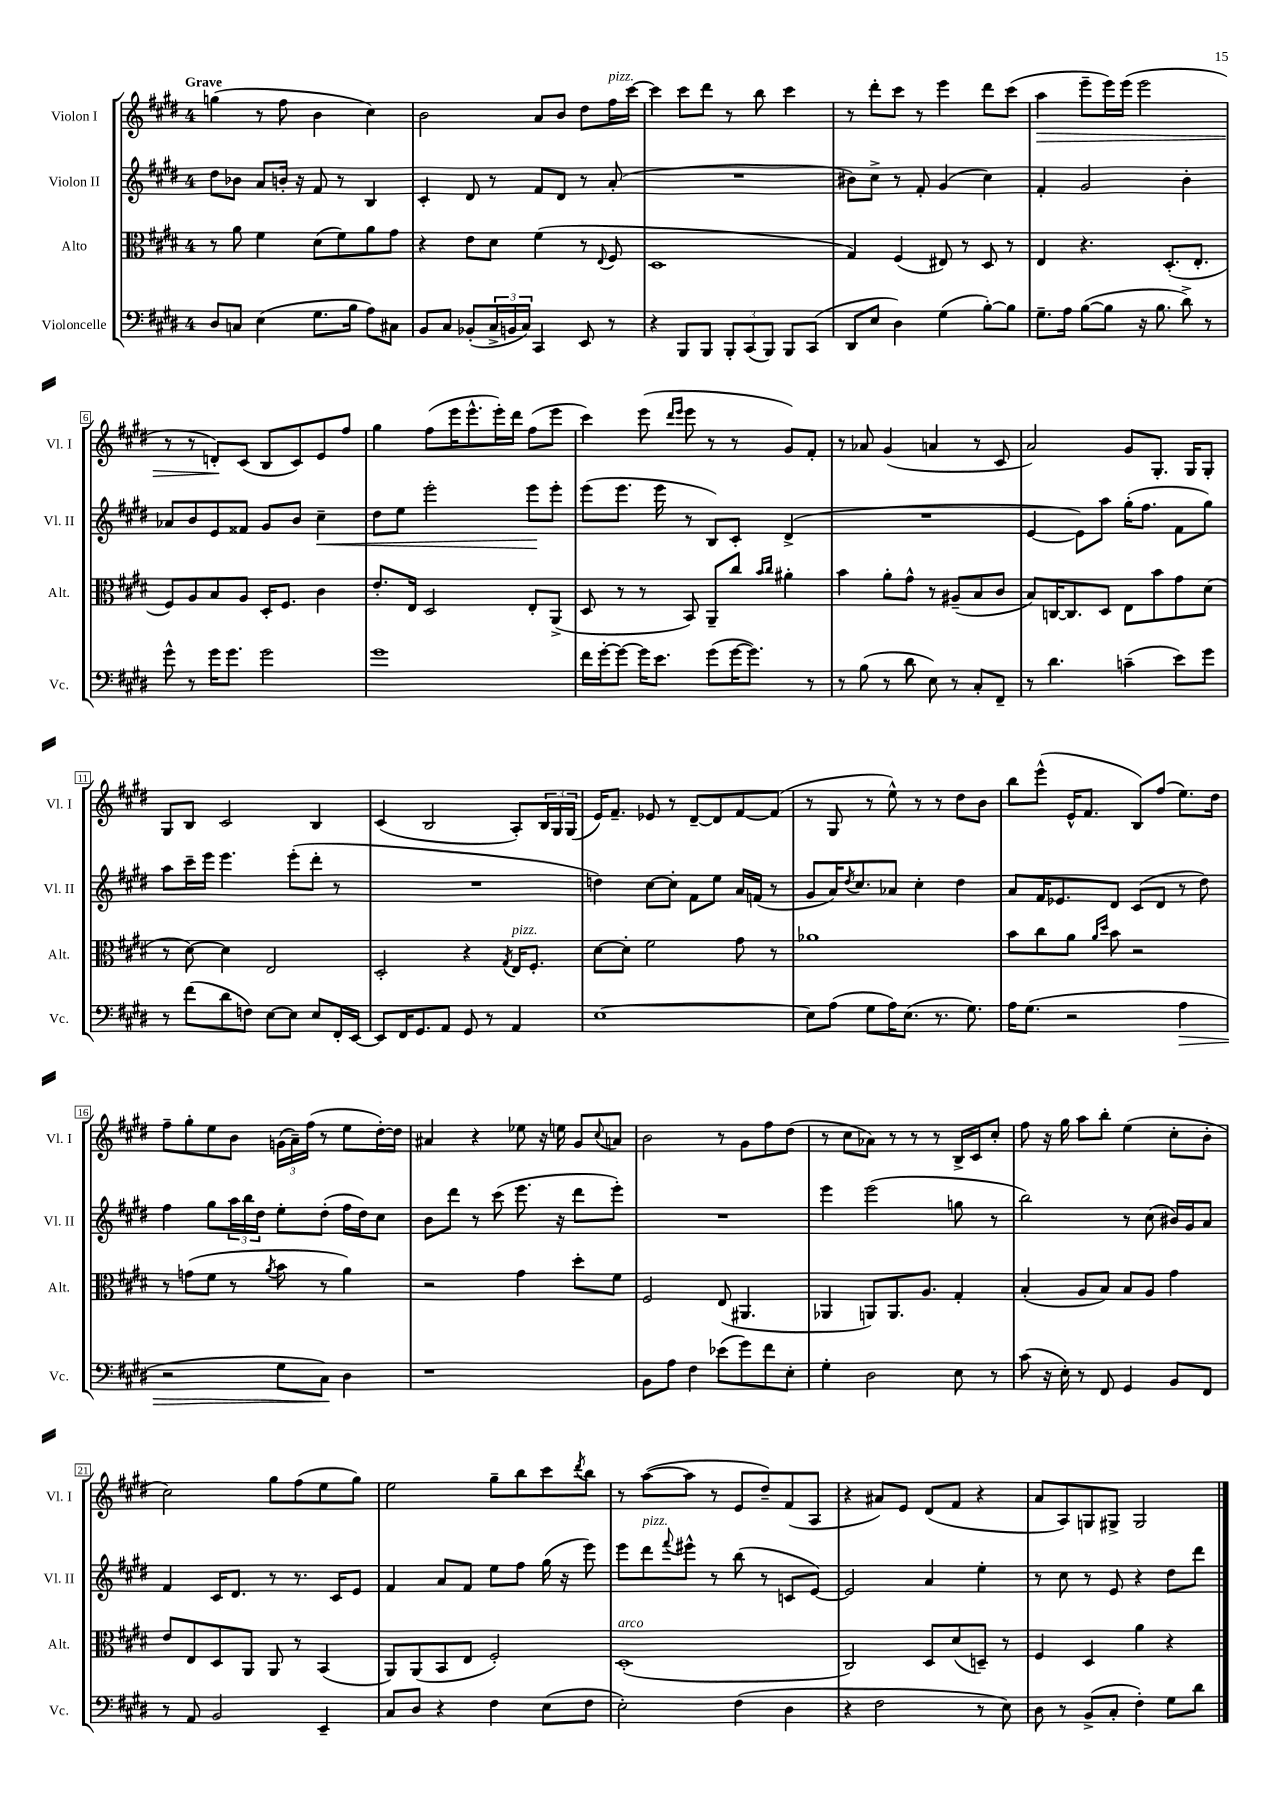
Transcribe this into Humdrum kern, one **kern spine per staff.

**kern	**kern	**kern	**kern
*staff4	*staff3	*staff2	*staff1
*clefF4	*clefC3	*clefG2	*clefG2
*k[f#c#g#d#]	*k[f#c#g#d#]	*k[f#c#g#d#]	*k[f#c#g#d#]
*M4/4	*M4/4	*M4/4	*M4/4
8D#	8r	8dd#	(4gg
8C	8a	8b-	.
(4E	4f#	8a	8r
.	.	16b'	8ff#
.	.	16r	.
8.G#	(8d#	8f#	4b
.	8f#)	8r	.
16B	.	.	.
8A)	8a	4B	4cc#)
8C#	8g#	.	.
=	=	=	=
8BB	4r	4c#'	2b
8C#	.	.	.
(8BB-'	8e	8d#	.
24C#^	8d#	8r	.
24BB	.	.	.
24C#)	.	.	.
4CC#	(4f#	8f#	8a
.	.	8d#	8b
8EE	8r	8r	8dd#
.	8qqE	.	.
8r	8F#	(8a'	16ff#
.	.	.	[16ccc#
=	=	=	=
4r	1D#	1r	4ccc#]
8BBB	.	.	8ccc#
8BBB	.	.	8ddd#
12BBB'	.	.	8r
(12CC#	.	.	.
.	.	.	8bb
12BBB)	.	.	.
8BBB	.	.	4ccc#
(8CC#	.	.	.
=	=	=	=
8DD#	4G#)	8b#)	8r
8E	.	8cc#^	8ddd#'
4D#)	(4F#	8r	8ccc#
.	.	8f#'	8r
(4G#	8E#)	(4g#	4eee
.	8r	.	.
[8B')	8D#	4cc#)	8ddd#
8B]	8r	.	(8ccc#
=	=	=	=
8.G#~	4E	4f#'	4aa
16A	.	.	.
([8B	4.r	2g#	8eee~
8B]	.	.	16eee)
.	.	.	(16eee
16r	.	.	2eee
8.B	.	.	.
.	(8.D#'	.	.
8d#^)	.	4b'	.
.	8.E'	.	.
8r	.	.	.
=	=	=	=
8g#^^	8F#)	8a-	8r
8r	8A	8b	8r
16g#	8B	8e	8d')
8.g#	.	.	.
.	8A	8f##	(8c#
2g#	16D#'	8g#	8B
.	8.F#	.	.
.	.	8b	8c#)
.	4c#	4cc#~	8e
.	.	.	8ff#
=	=	=	=
1g#	8.e'	8dd#	4gg#
.	.	8ee	.
.	16E	.	.
.	2D#	2eee'	(8ff#
.	.	.	16eee
.	.	.	8.eee^^
.	.	.	16eee')
.	.	.	16ddd#
.	8E'	8eee	(8ff#
.	(8AA^	8eee'	8eee
=	=	=	=
16f#	8D#	(8eee	4ccc#)
[16g#'	.	.	.
8g#_	8r	8.eee	.
16g#]	8r	.	(8eee
8.e	.	16eee	.
.	.	.	16qqddd#
.	.	.	16qqeee
.	8BB)	8r	8eee
(8g#	8AA~	8B)	8r
[16g#	8cc#	8c#'	8r
8.g#])	.	.	.
.	16qqb	.	.
.	16qqcc#	.	.
.	4a#'	(4d#^	8g#)
8r	.	.	8f#'
=	=	=	=
8r	4b	1r	8r
(8B	.	.	8a-
8r	8a'	.	(4g#
8d#	8g#^^	.	.
8E)	8r	.	4a
8r	(8A#~	.	.
8C#'	8B	.	8r
8FF#~	8c#	.	8c#
=	=	=	=
8r	8B)	[4e	2a)
4.d#	[16C	.	.
.	8.C]	.	.
.	.	8e])	.
.	8D#	8aa	.
(4c~	8E	(16gg#'	8g#
.	.	8.ff#	.
.	8b	.	8.G#'
8e)	8g#	8f#	.
.	.	.	16G#
8g#	(8d#	8gg#)	8G#'
=	=	=	=
8r	8r	8aa	8G#
(8f#	[8d#)	16ccc#~	8B
.	.	16eee	.
8d#	4d#]	4.eee	2c#
8F)	.	.	.
[8E	2E	.	.
8E]	.	(8eee'	.
8E	.	8ddd#'	4B
16FF#'	.	8r	.
[16EE	.	.	.
=	=	=	=
8EE]	2D#'	1r	(4c#
16FF#	.	.	.
8.GG#	.	.	.
.	.	.	2B
8AA	.	.	.
8GG#	4r	.	.
8r	.	.	.
.	8qG#	.	.
4AA	16E	.	8A')
.	8.F#'	.	.
.	.	.	24B
.	.	.	24G#
.	.	.	(24G#
=	=	=	=
[1E	[8d#	4dd)	16e)
.	.	.	8.f#~
.	8d#']	.	.
.	2f#	[8cc#	8e-
.	.	8cc#']	8r
.	.	8f#	[8d#~
.	.	8ee	8d#]
.	8g#	16a	[8f#
.	.	(16f	.
.	8r	8r	(8f#]
=	=	=	=
8E]	1a-	8g#	8r
(8A	.	16a)	8G#
.	.	8qdd#	.
.	.	8.cc#	.
8G#	.	.	8r
16A)	.	8a-	8ee^^)
(8.E	.	.	.
.	.	4cc#'	8r
8.r	.	.	8r
.	.	4dd#	8dd#
8.G#)	.	.	.
.	.	.	8b
=	=	=	=
16A	8b	8a	8bb
(8.G#	.	.	.
.	8cc#	16f#	(8eee^^
.	.	8.e-	.
2r	8a	.	16e^^
.	.	.	8.f#
.	16qqa	.	.
.	16qqdd#	.	.
.	8b	8d#	.
.	2r	(8c#	8B)
.	.	8d#	(8ff#
4A	.	8r	8.ee)
.	.	8dd#)	.
.	.	.	16dd#
=	=	=	=
2r	8r	4ff#	8ff#~
.	(8g	.	8gg#'
.	8f#	8gg#	8ee
.	8r	24aa	8b
.	.	24bb	.
.	.	24dd#	.
.	8qa	.	.
8G#	8b	8ee'	(24g
.	.	.	24a~)
.	.	.	(24ff#
8C#)	8r	(8dd#'	8r
4D#	4a)	16ff#	8ee
.	.	16dd#)	.
.	.	8cc#	[16dd#')
.	.	.	16dd#]
=	=	=	=
1r	2r	8b	4a#
.	.	8ddd#	.
.	.	8r	4r
.	.	(8ccc#	.
.	4g#	8.eee	8ee-
.	.	.	16r
.	.	16r	16ee
.	8dd#'	8ddd#	8g#
.	.	.	8qqcc#
.	8f#	8eee')	8a
=	=	=	=
8BB	2F#	1r	2b
8A	.	.	.
4F#	.	.	.
(8e-	(8E	.	8r
8g#)	4.AA#	.	8g#
8f#	.	.	8ff#
8E'	.	.	(8dd#
=	=	=	=
4G#'	4AA-	4eee	8r
.	.	.	8cc#
2D#	8AA)	(2eee	8a-)
.	8.AA	.	8r
.	.	.	8r
.	8.A	.	.
.	.	.	8r
8E	4G#'	8gg	16B^
.	.	.	16c#
8r	.	8r	8cc#'
=	=	=	=
(8c#	(4B'	2bb)	8ff#
16r	.	.	16r
16E')	.	.	16gg#
8r	8A	.	8aa
8FF#	8B)	.	8bb'
4GG#	8B	8r	(4ee
.	8A	(8cc#	.
8BB	4g#	16b#)	8cc#'
.	.	16g#	.
8FF#	.	8a	8b'
=	=	=	=
8r	8e	4f#	2cc#)
8AA	8E	.	.
2BB	8D#	16c#	.
.	.	8.d#	.
.	8AA	.	.
.	8AA	8r	8gg#
.	8r	8.r	(8ff#
4EE~	(4BB	.	8ee
.	.	16c#	.
.	.	8e	8gg#)
=	=	=	=
8C#	8AA)	4f#	2ee
8D#	(8AA	.	.
4r	8BB	8a	.
.	8E	8f#	.
4F#	2F#')	8ee	8gg#~
.	.	8ff#	8bb
(8E	.	(16gg#	8ccc#
.	.	16r	.
.	.	.	8qddd#
8F#	.	8eee)	8bb
=	=	=	=
2E')	(1D#'	8eee	8r
.	.	8ddd#	([8aa
.	.	8qqfff#	.
.	.	8eee#^^	8aa]
.	.	8r	8r
(4F#	.	(8bb	8e
.	.	8r	8dd#~)
4D#	.	8c	(8f#
.	.	[8e)	8A
=	=	=	=
4r	2C#)	2e]	4r
2F#	.	.	8a#)
.	.	.	8e
.	8D#	4a	(8d#
.	(8d#	.	8f#
8r	8D~)	4ee'	4r
8E)	8r	.	.
=	=	=	=
8D#	4F#	8r	8a
8r	.	8cc#	8A)
(8BB^	4D#	8r	8G
8C#'	.	8e	8G#^
4F#')	4a	4r	2G#
8G#	4r	8dd#	.
8d#	.	8ddd#	.
==	==	==	==
*-	*-	*-	*-
